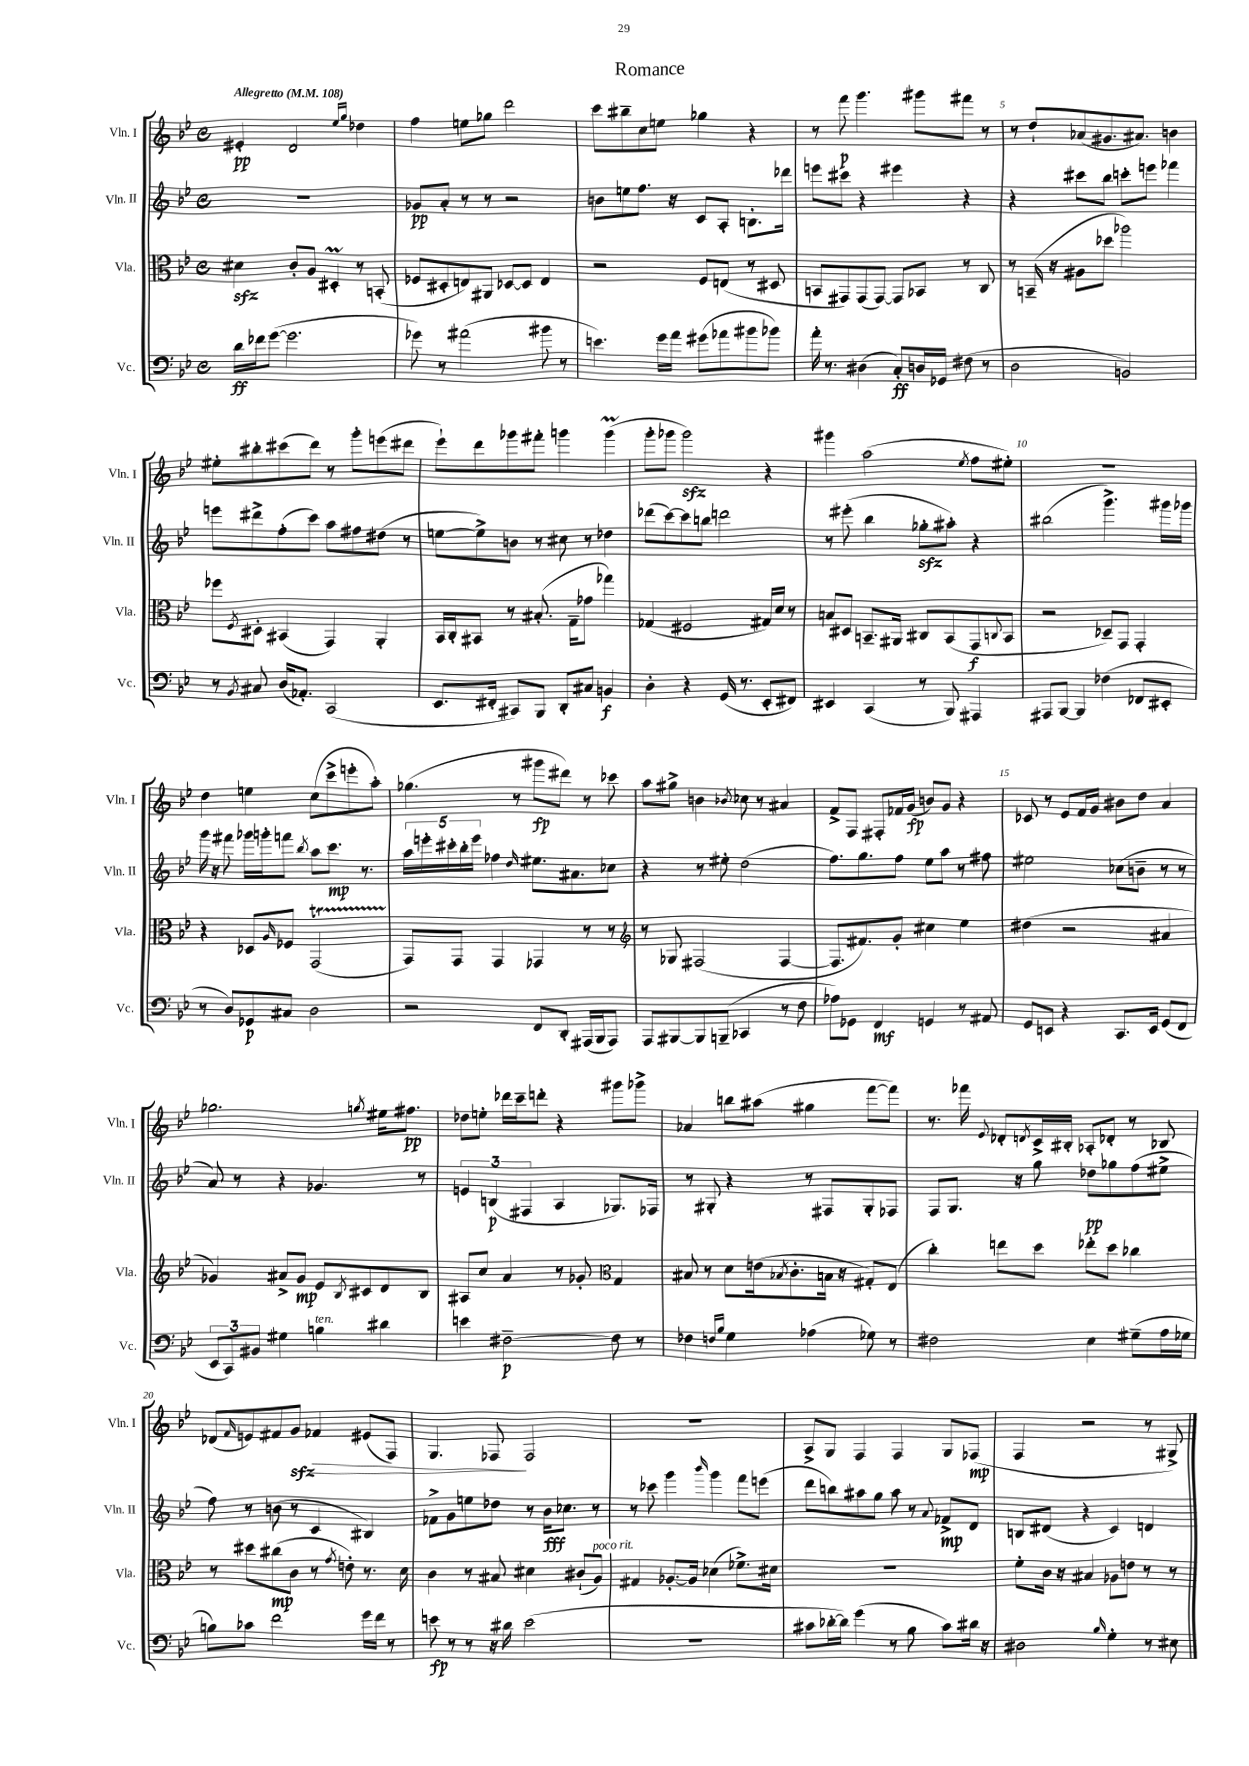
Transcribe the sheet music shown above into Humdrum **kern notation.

**kern	**kern	**kern	**kern
*staff4	*staff3	*staff2	*staff1
*clefF4	*clefC3	*clefG2	*clefG2
*k[b-e-]	*k[b-e-]	*k[b-e-]	*k[b-e-]
*M4/4	*M4/4	*M4/4	*M4/4
*met(c)	*met(c)	*met(c)	*met(c)
*MM108	*MM108	*MM108	*MM108
16d	4d#	1r	4e#'
16f-	.	.	.
([8g	.	.	.
2.g]	8c'	.	2d
.	8A	.	.
.	4D#'	.	.
.	.	.	16qqee-
.	.	.	16qqgg
.	8r	.	4dd-
.	(8BB'	.	.
=	=	=	=
8g-)	8F-	8g-	4ff
8r	8D#'	8a'	.
(2a#	8E)	8r	8ee
.	8AA#	8r	8gg-
.	[8D-	2r	2ddd
.	8D-]	.	.
8b#	4E	.	.
8r	.	.	.
=	=	=	=
4.e)	2r	8b	8ccc
.	.	8ee	8bb#~
.	.	8.ff	8cc
16g	.	.	8ee
16a	.	16r	.
(8g#	8F	8c	4gg-
8a-	(8E	8A'	.
8b#	8r	8.B'	4r
8b-)	8D#	.	.
.	.	16ddd-	.
=	=	=	=
16a'	8BB	8eee	8r
8.r	.	.	.
.	8GG#)	8ccc#	8fff
(4D#	(8GG#	4r	4.ggg
.	[8GG#)	.	.
8C')	8GG#]	4eee#	.
16D	8BB-	.	8ggg#
16GG-	.	.	.
(8F#	8r	4r	8fff#
8r	8C	.	8r
=	=	=	=
2D	8r	4r	8r
.	(16BB~	.	8dd`
.	16r	.	.
.	8A#	8ccc#	(8a-
.	8dd-	8bb-	8.g#
2BB)	2aa-)	8ccc'	.
.	.	.	8.a#)
.	.	8eee	.
.	.	4fff-	4b
=	=	=	=
8r	8ff-	8eee	8ee#'
8qBB-	8qF	.	.
8C#	8D#'	8ddd#^	8bb#'
(16D	(4BB#	(8ff'	(8ccc#
8.AA-')	.	.	.
.	.	8ccc)	8ddd)
(2CC	4GG)	8aa	8r
.	.	8ff#	8ggg'
.	4AA'	(8dd#	(8eee
.	.	8r	8ddd#
=	=	=	=
8.EE-	16BB-	[8ee	8eee-`)
.	16C'	.	.
.	8BB#	8ee^])	8ddd
16FF#'	.	.	.
8CC#)	8r	8b	8ggg-
8BBB-	(8.B#'	8r	8fff#'
8DD'	.	8cc#	4ggg
.	16G~	.	.
8C#	8g-	8r	.
4BB	4gg-)	4dd-	(4ggg
=	=	=	=
4D'	(4G-	(8ddd-	8ggg'
.	.	[8ccc)	8ggg-
4r	2F#	8ccc]	2ggg-)
.	.	8bb	.
(16GG	.	2ddd	.
8.r	.	.	.
8EE-'	16G#)	.	4r
.	16d	.	.
8FF#)	8r	.	.
=	=	=	=
4EE#	8B	8r	4ggg#
.	8D#	(8eee#'	.
(4CC	8.BB~	4bb-	(2aa
.	16AA#	.	.
8r	8C#	8gg-'	.
8BBB-)	(8BB	8aa#')	.
.	.	.	8qee-
4AAA#	8GG	4r	8ff
.	8qqC	.	.
.	8BB	.	8ee#')
=	=	=	=
8AAA#	2r	(2bb#	1r
[8BBB-	.	.	.
4BBB-]	.	.	.
(4F-	8D-~)	4.ggg^)	.
.	8GG	.	.
8FF-	4GG'	.	.
8EE#'	.	16ggg#	.
.	.	16ggg-	.
=	=	=	=
8r	4r	16ggg	4dd
.	.	16r	.
8D)	.	8fff#	.
8GG-	8D-	16ggg-	4ee
.	.	16ggg'	.
.	16qqA	.	.
8C#	8F-	8fff	.
.	.	8qbb-	.
2D	(2GG	8aa	(8cc
.	.	8.ccc	8ccc^
.	.	.	8eee'
.	.	8.r	.
.	.	.	8aa')
=	=	=	=
2r	8GG)	20aa	(4.gg-
.	.	20eee'	.
.	.	20ccc#'	.
.	8GG	.	.
.	.	20bb-'	.
.	.	20eee	.
.	4GG	4ff-	.
.	.	.	8r
.	.	16qqdd	.
8FF	4GG-	8.ee#	8ggg#
8DD'	.	.	8ddd#)
.	.	8.a#	.
(16AAA#	8r	.	8r
16BBB-	.	.	.
8AAA#)	8r	8cc-	8ccc-
=	=	=	=
*	*clefG2	*	*
8AAA	8r	4r	8aa
[8BBB#	8G-	.	8gg#^
8BBB#]	(2F#	8r	4b
(8BBB~	.	8ee#'	.
.	.	.	8qb-
4CC-	.	(2dd	8cc-
.	.	.	8r
8r	[4F#	.	4a#
8F	.	.	.
=	=	=	=
8A-)	8.F#]	8.ff)	8f^
8GG-	.	.	8F
.	8.f#)	8.gg	.
4FF	.	.	8F#'
.	8g'	8ff	16f-
.	.	.	(16g
4GG	4cc#	8ee-	8b)
.	.	8aa	8g
8r	4ee-	8r	4r
8AA#	.	8ff#	.
=	=	=	=
8GG	(4dd#	2ee#	8c-
8EE	.	.	8r
4r	2r	.	8e-
.	.	.	16f
.	.	.	16g
8.CC	.	(8cc-	8b#
.	.	8b~	8dd
16EE	.	.	.
(8GG	4a#	8r	4a
8FF	.	8r	.
=	=	=	=
12EE-	4g-)	8a)	2.gg-
12CC)	.	.	.
.	.	8r	.
12BB#	.	.	.
4G#	8a#^	4r	.
.	8g-	.	.
4B	8e-	4.g-	.
.	8qB-	.	.
.	8c#	.	.
.	.	.	8qgg
4d#	8d	.	16ee#
.	.	.	8.ff#
.	8B-	8r	.
=	=	=	=
4e	8A#	6e	8dd-
.	8cc	.	8ee'
.	.	(6B	.
[2F#~	4a	.	16ddd-
.	.	.	16ccc~
.	.	6F#	.
.	.	.	8ddd'
.	8r	4A	4r
.	8g-'	.	.
*	*clefC3	*	*
8F#]	4G	8.G-)	8ggg#
8r	.	.	8ggg-^
.	.	16F-	.
=	=	=	=
4F-	8B#	8r	4a-
.	8r	8G#'	.
16qqF	.	.	.
16qqB-	.	.	.
4G	8d	4r	8bb
.	(16e	.	(8aa#
.	8qB-	.	.
.	8.c'	.	.
(4A-	.	8r	4gg#
.	16B	8F#	.
.	16r	.	.
8G-)	8G#')	8G#'	[8fff
8r	(8E-	8F-	8fff])
=	=	=	=
2F#	4cc')	8F	8.r
.	.	8.G	.
.	.	.	16fff-
.	.	.	8qqe-
.	8ee	.	8d-'
.	.	16r	.
.	.	.	8qd
.	8dd	8gg	16c^
.	.	.	16B#'
4E-	8ee-'	8dd-	8A-'
.	8dd	8gg-	8d-'
(8G#~	4cc-	(8ff	8r
16A	.	8ee#^	8B-
16G-	.	.	.
=	=	=	=
8B)	8r	8ff)	(8d-
.	.	.	16qqf
8c-	8dd#	8r	8e)
2f	(8cc#	(8b	8f#
.	8c	8r	8g
.	8r	4c	4f-
.	8qg	.	.
.	8e')	.	.
16g	8.r	4B#)	(8e#
16f	.	.	.
8r	.	.	8F)
.	16d	.	.
=	=	=	=
8e	4c	8f-^	4.G
8r	.	8g	.
8r	8r	8ee	.
16r	8B#	8dd-	8F-
16d#	.	.	.
(2e	4d#	8r	2F-
.	.	16b-	.
.	.	8.cc-	.
.	(8c#`	.	.
.	8A)	8r	.
=	=	=	=
1r	4G#	8r	1r
.	.	8ccc-	.
.	[8.A-'	4ggg	.
.	16A-]	.	.
.	.	16qqbbb-	.
.	(4d-	4ggg	.
.	8.f-^)	8fff	.
.	.	(8eee	.
.	16d#	.	.
=	=	=	=
8c#	1r	8ddd	8A^
[16d-'	.	8bb)	8G
16d-])	.	.	.
(4g	.	8aa#	4F
.	.	8gg	.
8r	.	8aa#	4F
8B-	.	8r	.
.	.	8qqa	.
8c#)	.	8f-^	8G
16d#	.	8d	(8F-
16r	.	.	.
=	=	=	=
2D#	8f'	8B	4F
.	16c	(8d#	.
.	16r	.	.
.	4B#	4r	2r
16qqB-	.	.	.
4G'	8A-	4c)	.
.	8e	.	.
8r	8r	4d	8r
8E#	8r	.	8G#^)
==	==	==	==
*-	*-	*-	*-
